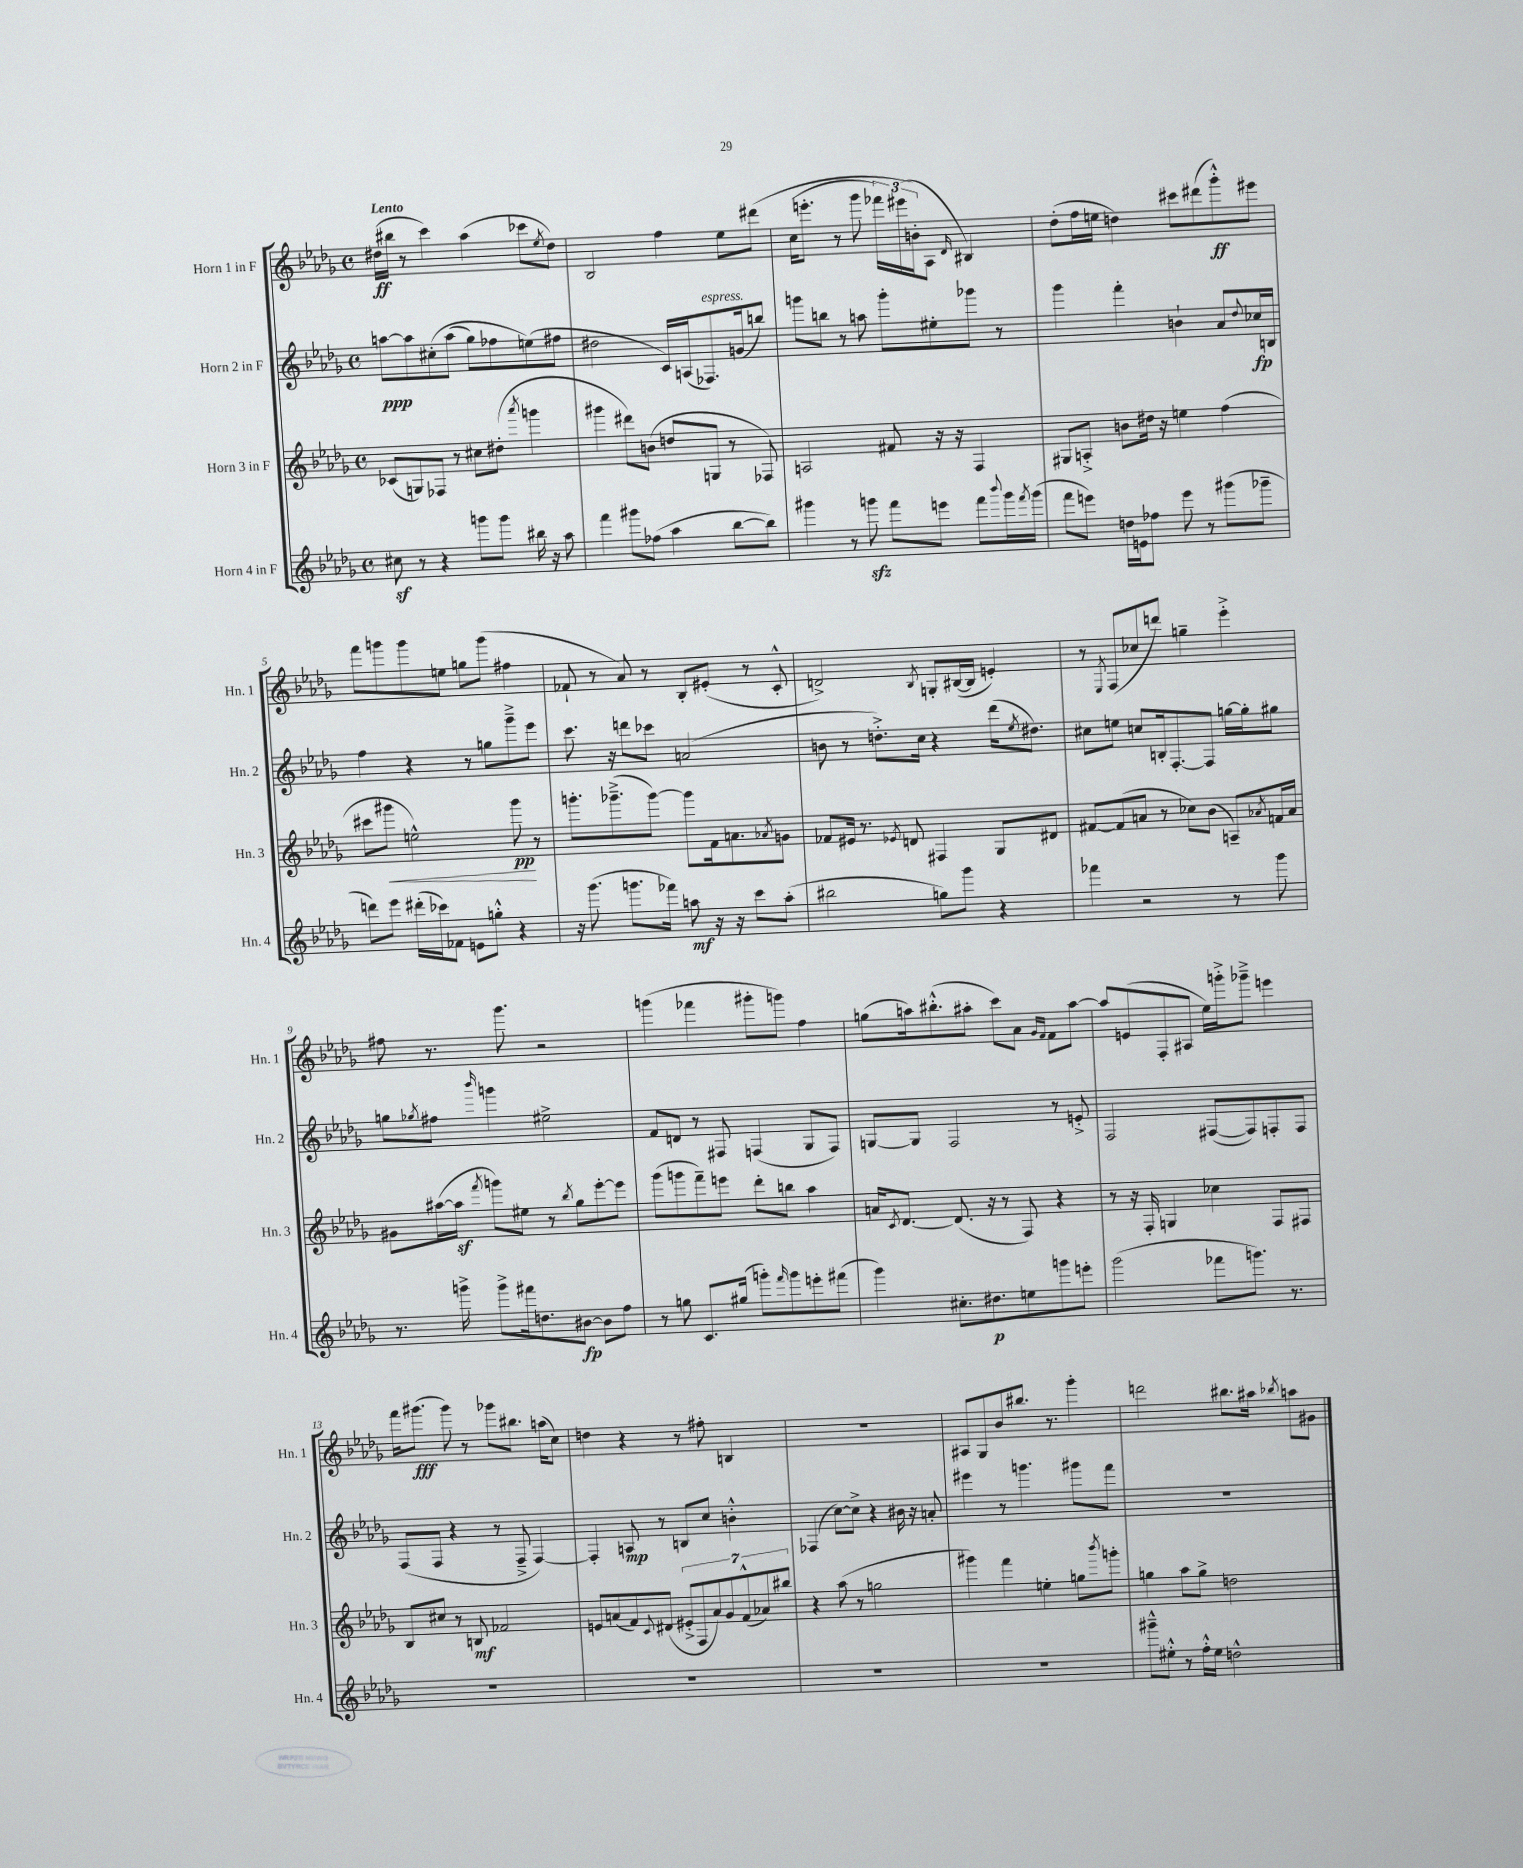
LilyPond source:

<<
\new StaffGroup <<
\new Staff = "s0" \with { instrumentName = "Horn 1 in F" shortInstrumentName = "Hn. 1" } {
    \clef treble \key des \major \defaultTimeSignature \time 4/4 \tempo "Lento"
    dis''16\ff( bis''16 r8 c'''4) aes''4( ces'''8 \acciaccatura { ees''8 } dis''8) |
    bes2 f''4 ees''8 dis'''8\( |
    c''16( e'''8.-. r8 ges'''8 \tuplet 3/2 { fes'''16) eis'''16( b'16-.\) } aes8 \grace { des'16 } bis4) |
    des''8-.( f''16 e''16 d''4) cis'''8 dis'''8( ges'''8-.-^\ff) eis'''8 |
    f'''8 g'''8 g'''8 e''8 g''8 g'''8( fis''4 |
    fes'8-! r8 aes'8) r8 bes8-. eis'8-.( r8 c'8-.-^ |
    d'2->) \acciaccatura { bes8 } g8-. bis16~( bis16 e'4-.) |
    r8 \acciaccatura { ees8 } f8( ces''8 d'''8) g''4-- ees'''4-.-> |
    fis''8 r8. ges'''8. r2 |
    g'''4( fes'''4 gis'''8-. g'''8) f''4 |
    g''8( a''16) bis''8.-.-^( ais''8-. c'''8) aes'8 \grace { ges'16 f'16 } f'8 ais''8~ |
    ais''8 e'8( f8-. ais8 ees''16) g'''16-.-> ges'''8---> e'''4 |
    f'''16 gis'''8.\fff( gis'''8) r8 ges'''8 bis''8. a''16( c''8) |
    d''4 r4 r8 fis''8-. b4 |
    R1 |
    ais8 ges8 bes'8 bis''8. r8. ges'''4-. |
    d'''2 bis''8. ais''16 \acciaccatura { bes''8 } a''8 gis'8 \bar "|." |
}
\new Staff = "s1" \with { instrumentName = "Horn 2 in F" shortInstrumentName = "Hn. 2" } {
    \clef treble \key des \major \defaultTimeSignature \time 4/4
    a''8~\ppp a''8 cis''8-.\( a''8( ges''8) fes''8 e''8(\) fis''8 |
    dis''2 c'16) a16( fes8.^\markup { \italic "espress." }) g'16( b''8) |
    g'''8 b''8 r8 a''8 g'''8-. eis''8-. ges'''8 r8 |
    ges'''4 f'''4-. b'4-! aes'8 \appoggiatura { des''8 } ces''16\fp b16 |
    f''4 r4 r8 g''8 ges'''8---> ees'''8 |
    c'''8. r16 d'''8 ces'''8 a'2( |
    b'8 r8 d''8.-.->) c''16 r4 des'''16( \acciaccatura { ees''8 } dis''8.) |
    cis''8 e''8 c''8 b16-. f8.~-. f8 g''16~ g''16-. gis''8 |
    g''8 \acciaccatura { ges''8 } fis''8 \grace { bes'''16 } g'''4 eis''2-> |
    f'8 d'8 r8 fis8 f4( ges8 f8) |
    g8~ g8 f2 r8 e'8-.-> |
    f2 fis8~( fis8) f8-. f8 |
    f8( f8 r4 r8 f8---> f4~) |
    f4-. a8\mp r8 b8 c''8 b'4-.-^ |
    fes4( c''8~) c''8-> r4 bis'16 r16 a'8-. |
    eis'''4 r8 g'''4. gis'''8 f'''8 |
    R1 \bar "|." |
}
\new Staff = "s2" \with { instrumentName = "Horn 3 in F" shortInstrumentName = "Hn. 3" } {
    \clef treble \key des \major \defaultTimeSignature \time 4/4
    ces'8( g8) fes8 r8 cis''8 dis''8-.( \acciaccatura { aes'''8 } g'''4 |
    gis'''4 dis'''8) b'8( d''8 g8 r8 fes8) |
    a2 fis'8 r16 r16 f4 |
    gis8 a8-.-> b'8 dis''16 r16 e''4 f''4( |
    cis'''8 gis'''8\< e''2-^) gis'''8\pp\! r8 |
    g'''8.-. ges'''8.--->( ges'''8~) ges'''8 f'16 a'8. \acciaccatura { aes'8 } g'8 |
    fes'8 eis'16 r8. \acciaccatura { ees'8 } d'8 fis4 ges8 dis'8 |
    fis'8~ fis'8( a'8 r8 ces''8) bes'8( a8--) \acciaccatura { aes'8 } f'16 aes'16 |
    gis'8 ais''16~( ais''16\sf \acciaccatura { f'''8 } g'''8) eis''8 r8 \acciaccatura { bes''8 } ges''8 ees'''8~-. ees'''8 |
    ges'''8( g'''8 f'''8--) e'''8 des'''8-. b''8 aes''4 |
    a'16 \acciaccatura { c'8 } des'8.~ des'8.( r16 r8 f8) r4 |
    r8 r16 f16-. g4 ces''4 f8 fis8 |
    bes8 cis''8 r8 b8\mf fes'2 |
    e'8 a'8( f'8) \appoggiatura { c'8 } dis'8( \tuplet 7/4 { eis'8-.-> f8 a'8) ges'8 f'8-^( aes'8) bis''8 } |
    r4 aes''8( r8 g''2 |
    gis'''4) f'''4 e''4-. g''8 \acciaccatura { bes'''8 } g'''8-. |
    g''4 aes''8 g''8-> d''2 \bar "|." |
}
\new Staff = "s3" \with { instrumentName = "Horn 4 in F" shortInstrumentName = "Hn. 4" } {
    \clef treble \key des \major \defaultTimeSignature \time 4/4
    cis''8\sf r8 r4 g'''8 g'''8 bis''16 r16 aes''8 |
    f'''4 gis'''8 fes''8( aes''4 bes''8~ bes''8) |
    gis'''4 r8 g'''8\sfz f'''8 e'''8 f'''8 \appoggiatura { bes'''8 } g'''16 \acciaccatura { f'''8 } g'''16( |
    f'''8 e'''8) d''16 e'16 fes''8 e'''8 r8 gis'''8( ges'''8-- |
    d'''8) ees'''8 dis'''16-.( ces'''16) fes'8 e'8 g''8-.-^ r4 |
    r16 ges'''8.( g'''8. fes'''16) a''8\mf r16 r16 c'''8 a''8-.( |
    bis''2 g''8) ges'''8 r4 |
    fes'''4 r2 r8 ges'''8 |
    r8. g'''16-> g'''8-> fis'''16 d''8. bis'8~\fp bis'8 f''8 |
    r8 g''8 c'8. gis''16( g'''8-.) \grace { f'''16 } g'''8 e'''8-. fis'''8( |
    ges'''4) cis''8.-. dis''8.\p e''8 g'''8 e'''8-. |
    ges'''2( fes'''8 g'''8.) r8. |
    R1 |
    R1 |
    R1 |
    R1 |
    gis'''8---^ eis''8-.-^ r8 f''16-.-^ eis''16 d''2-^ \bar "|." |
}
>>
>>
